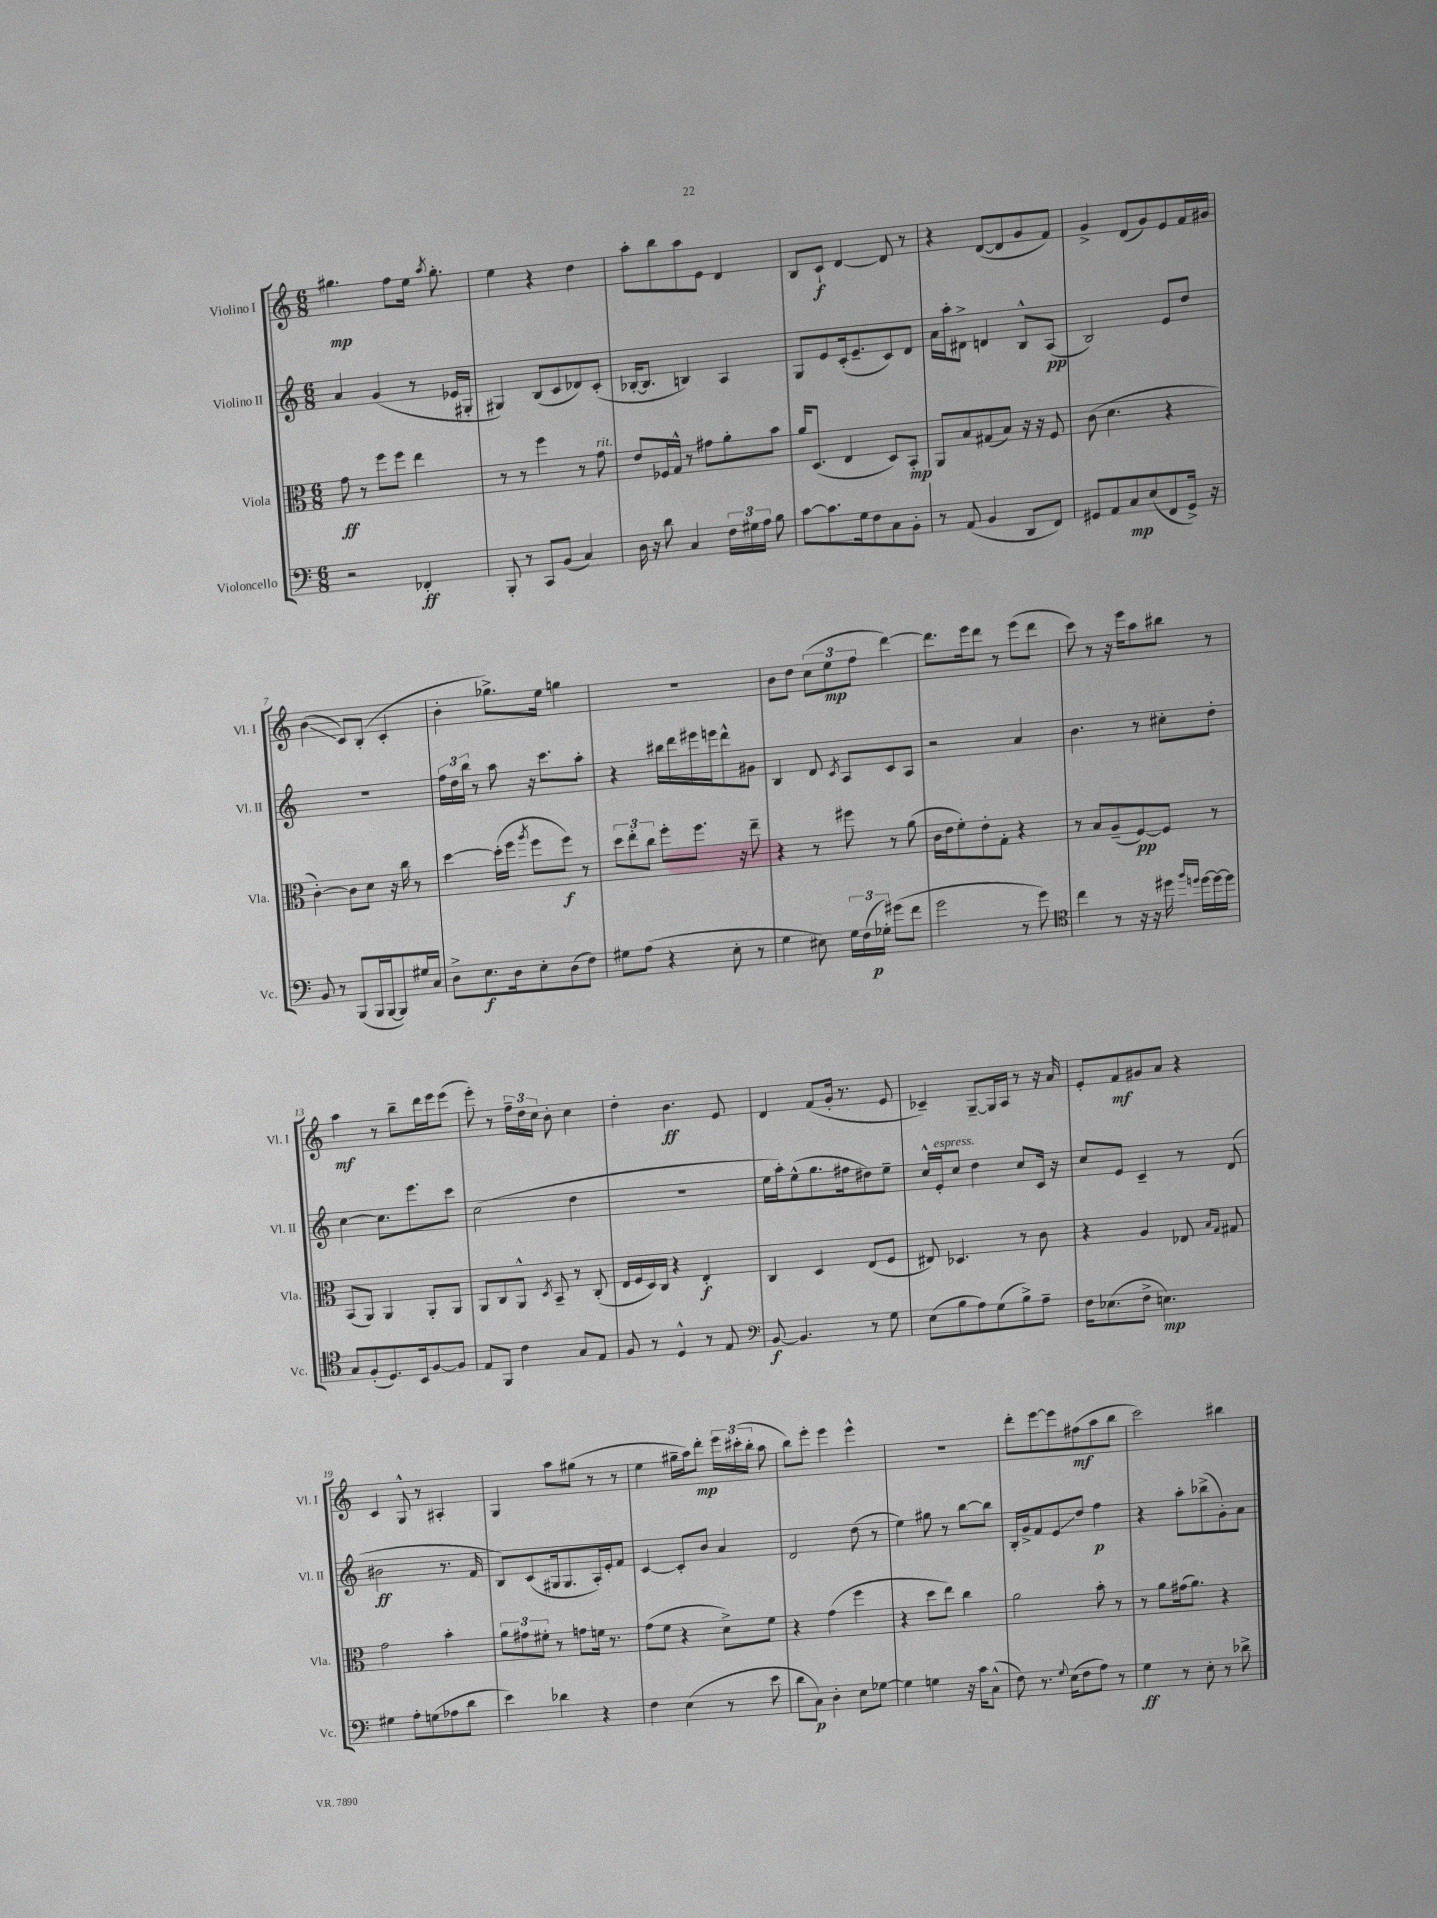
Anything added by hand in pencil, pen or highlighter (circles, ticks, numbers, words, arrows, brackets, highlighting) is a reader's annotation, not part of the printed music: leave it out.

**kern	**kern	**kern	**kern
*staff4	*staff3	*staff2	*staff1
*clefF4	*clefC3	*clefG2	*clefG2
*k[]	*k[]	*k[]	*k[]
*M6/8	*M6/8	*M6/8	*M6/8
2r	8g	4a	4.gg#
.	8r	.	.
.	8ff	(4g	.
.	8ff	.	8ff
4FF-'	4ee	8r	16ee
.	.	.	8qaa
.	.	.	8.gg#'
.	.	16e-	.
.	.	16G#'	.
=	=	=	=
8BBB'	8r	4G#)	4ee
8r	8r	.	.
8CC	4ff	(8B	4r
(8BB	.	8c	.
4C)	8r	8d-)	4dd
.	8g	(8c'	.
=	=	=	=
16D	8e	[16B-'	8aa'
16r	.	8.B-]	.
8d	16F-	.	8bb
.	16G^^	.	.
4C	8r	4B)	8aa
.	8g#	.	8e
24F	8a'	4A	4d
24G#	.	.	.
24A	.	.	.
8B	8b	.	.
=	=	=	=
[8c	16a	8G	8B
.	(8.D	.	.
8.c]	.	8e	8c`
.	4E	(16c'	[4d
16G	.	8.e~	.
8F	.	.	.
8C	8D)	8c)	8d]
8BB'	8BB'	8d	8r
=	=	=	=
8r	8AA	16a	4r
.	.	16aa'	.
(8AA	8B	8d#^	.
4BB	(8G#	4d	([8d
.	8B)	.	8d]
8DD	16r	8B^^	8g
.	16r	.	.
8FF)	8F	(8A	8f)
=	=	=	=
8GG#	(8c	2B)	4g^
8AA	4.d	.	.
8C	.	.	(8d
(8E	.	.	8g)
8FF	4r	8e	8e
16GG#^)	.	8dd	16f
16r	.	.	16g#
=	=	=	=
8BB	[4c')	2.r	(4b
8r	.	.	.
(8BBB	8c]	.	8c)
16BBB	8d	.	(8B'
[16BBB	.	.	.
8BBB])	16r	.	4c'
.	16cc	.	.
16G#	8r	.	.
16C	.	.	.
=	=	=	=
8D^	[4dd	24ff	4b'
.	.	24dd	.
.	.	24bb	.
8.E	.	8r	.
.	(16dd']	8aa	8.gg-^)
16D	16ff	.	.
.	8qaa	.	.
8E'	8ff	16r	.
.	.	8.ccc	16ee
(8D	8ff)	.	4gg
8F)	8r	8aa'	.
=	=	=	=
8G#	12dd	4r	2.r
.	12ee'	.	.
(8A	.	.	.
.	12cc	.	.
4r	8ff'	16bb#	.
.	.	16ddd	.
.	8.ff	16eee#	.
.	.	16eee	.
8E'	.	8ddd^^	.
.	16r	.	.
8r	8ee~	8g#	.
=	=	=	=
4G	4r	4B	8b
.	.	.	8dd
8E#)	8r	8d	(12cc
.	.	.	12ee
.	.	8qc	.
24G	8ff#	8A	.
(24F	.	.	12ff
24G-')	.	.	.
(8g#	8r	8c	[4ddd)
8f	(8a	8A	.
=	=	=	=
2g	16c	2r	8.ddd]
.	16e	.	.
.	8f')	.	.
.	.	.	16eee
.	8e'	.	8ddd
.	8G'	.	8r
8r	4r	4a	(8eee
8g)	.	.	8ddd
=	=	=	=
*clefC4	*	*	*
4cc	8r	4.b	8ccc)
.	8B	.	8r
8r	(8A~	.	16r
.	.	.	16eee
16r	[8F)	8r	8aa
16r	.	.	.
16dd#	8F]	8cc#'	8bb#
16qqff	.	.	.
16qqdd	.	.	.
[16dd	.	.	.
16dd_	8r	8dd'	8r
16dd]	.	.	.
=	=	=	=
8G	(8BB	[4cc	4aa
(8F'	8AA)	.	.
8.D)	4AA	8.cc]	8r
.	.	.	8bb~
16BB	.	8.eee	.
[8F	8AA'	.	16ddd
.	.	.	16eee
8F]	8AA	8ccc	(8eee
=	=	=	=
8E	8AA	(2cc	8eee')
8FF	8C	.	8r
4c	8AA^^	.	24ff~
.	.	.	24dd
.	.	.	24cc
.	8qD	.	.
.	8BB~	.	8b'
8G	8r	4dd	4cc
8E	(8C'	.	.
=	=	=	=
8F	16E	2.r	4dd'
.	16F	.	.
8r	16D)	.	.
.	16C	.	.
4D^^	4r	.	4.b
8r	4E'	.	.
8E	.	.	8e
=	=	=	=
*clefF4	*	*	*
[8BB	4C	16ee	4d
.	.	16aa')	.
4.BB]	.	(8ee^^	.
.	4D	8.gg	(8f
.	.	.	16g'
.	.	16ff#	8.r
8r	(8E	8dd#)	.
8G	8F	8ee~	8e
=	=	=	=
(8E	8E#)	16cc^^	4c-~)
.	.	16e'	.
8B	4.D-	8cc	.
8A)	.	4dd	[8G~
(8G	.	.	16G]
.	.	.	16A
8B^)	8r	8cc	8r
8A~	8c	16c	16r
.	.	16r	16a
=	=	=	=
16F	4r	8cc	8e'
(8.E-	.	.	.
.	.	8e	8f
8F^	4A	4c~	8g#
4.E)	.	.	8a
.	8E-	8r	4r
.	16qqB	.	.
.	16qqG	.	.
.	8G#	(8d	.
=	=	=	=
4G#	2g	2b#	4c
8A'	.	.	8G^^
(8G	.	.	8r
8A-	4b'	8.r	4A#'
8d	.	.	.
.	.	16f	.
=	=	=	=
4e)	12a	8B)	4G
.	12g#	.	.
.	.	(8c	.
.	12f#'	.	.
4d-	8r	16G#	8aa
.	.	8.G#	.
.	8g	.	(8gg#
4r	16f	16A')	8r
.	8.r	16e'	.
.	.	8f	8r
=	=	=	=
4F	(8g	[4c	4ee
.	8f	.	.
(4E	4r	8c']	16gg#~
.	.	.	16aa)
.	.	8b	8ddd'
8r	8d^)	4a	24eee
.	.	.	(24ccc#'
.	.	.	24bb'
8e	8f	.	8aa
=	=	=	=
8d	4r	2d	8bb)
8C)	.	.	8eee'
4D'	(4g	.	4eee
8E	4ff	(8dd	4eee^^
[8G-	.	8r	.
=	=	=	=
4G-]	4r	4ee)	2.r
4G	8dd	8gg#	.
.	8ee)	8r	.
16r	4cc	[8bb	.
16c	.	.	.
(8C^^	.	8bb]	.
=	=	=	=
8F)	2a	16B'	8ddd'
.	.	16g^	.
8.r	.	8f	[8eee
.	.	8e	8eee]
8qqG	.	.	.
(16E	.	.	.
8F	.	8dd	(8ff#
8A)	8b'	4ff	8aa
8r	8r	.	8bb
=	=	=	=
4G	8r	4r	2ccc)
.	8a	.	.
8r	(16g#	8aa'	.
.	8.a)	.	.
8E'	.	(8bb-^	.
8r	4r	8g')	4bb#
8d-^	.	8a	.
==	==	==	==
*-	*-	*-	*-
